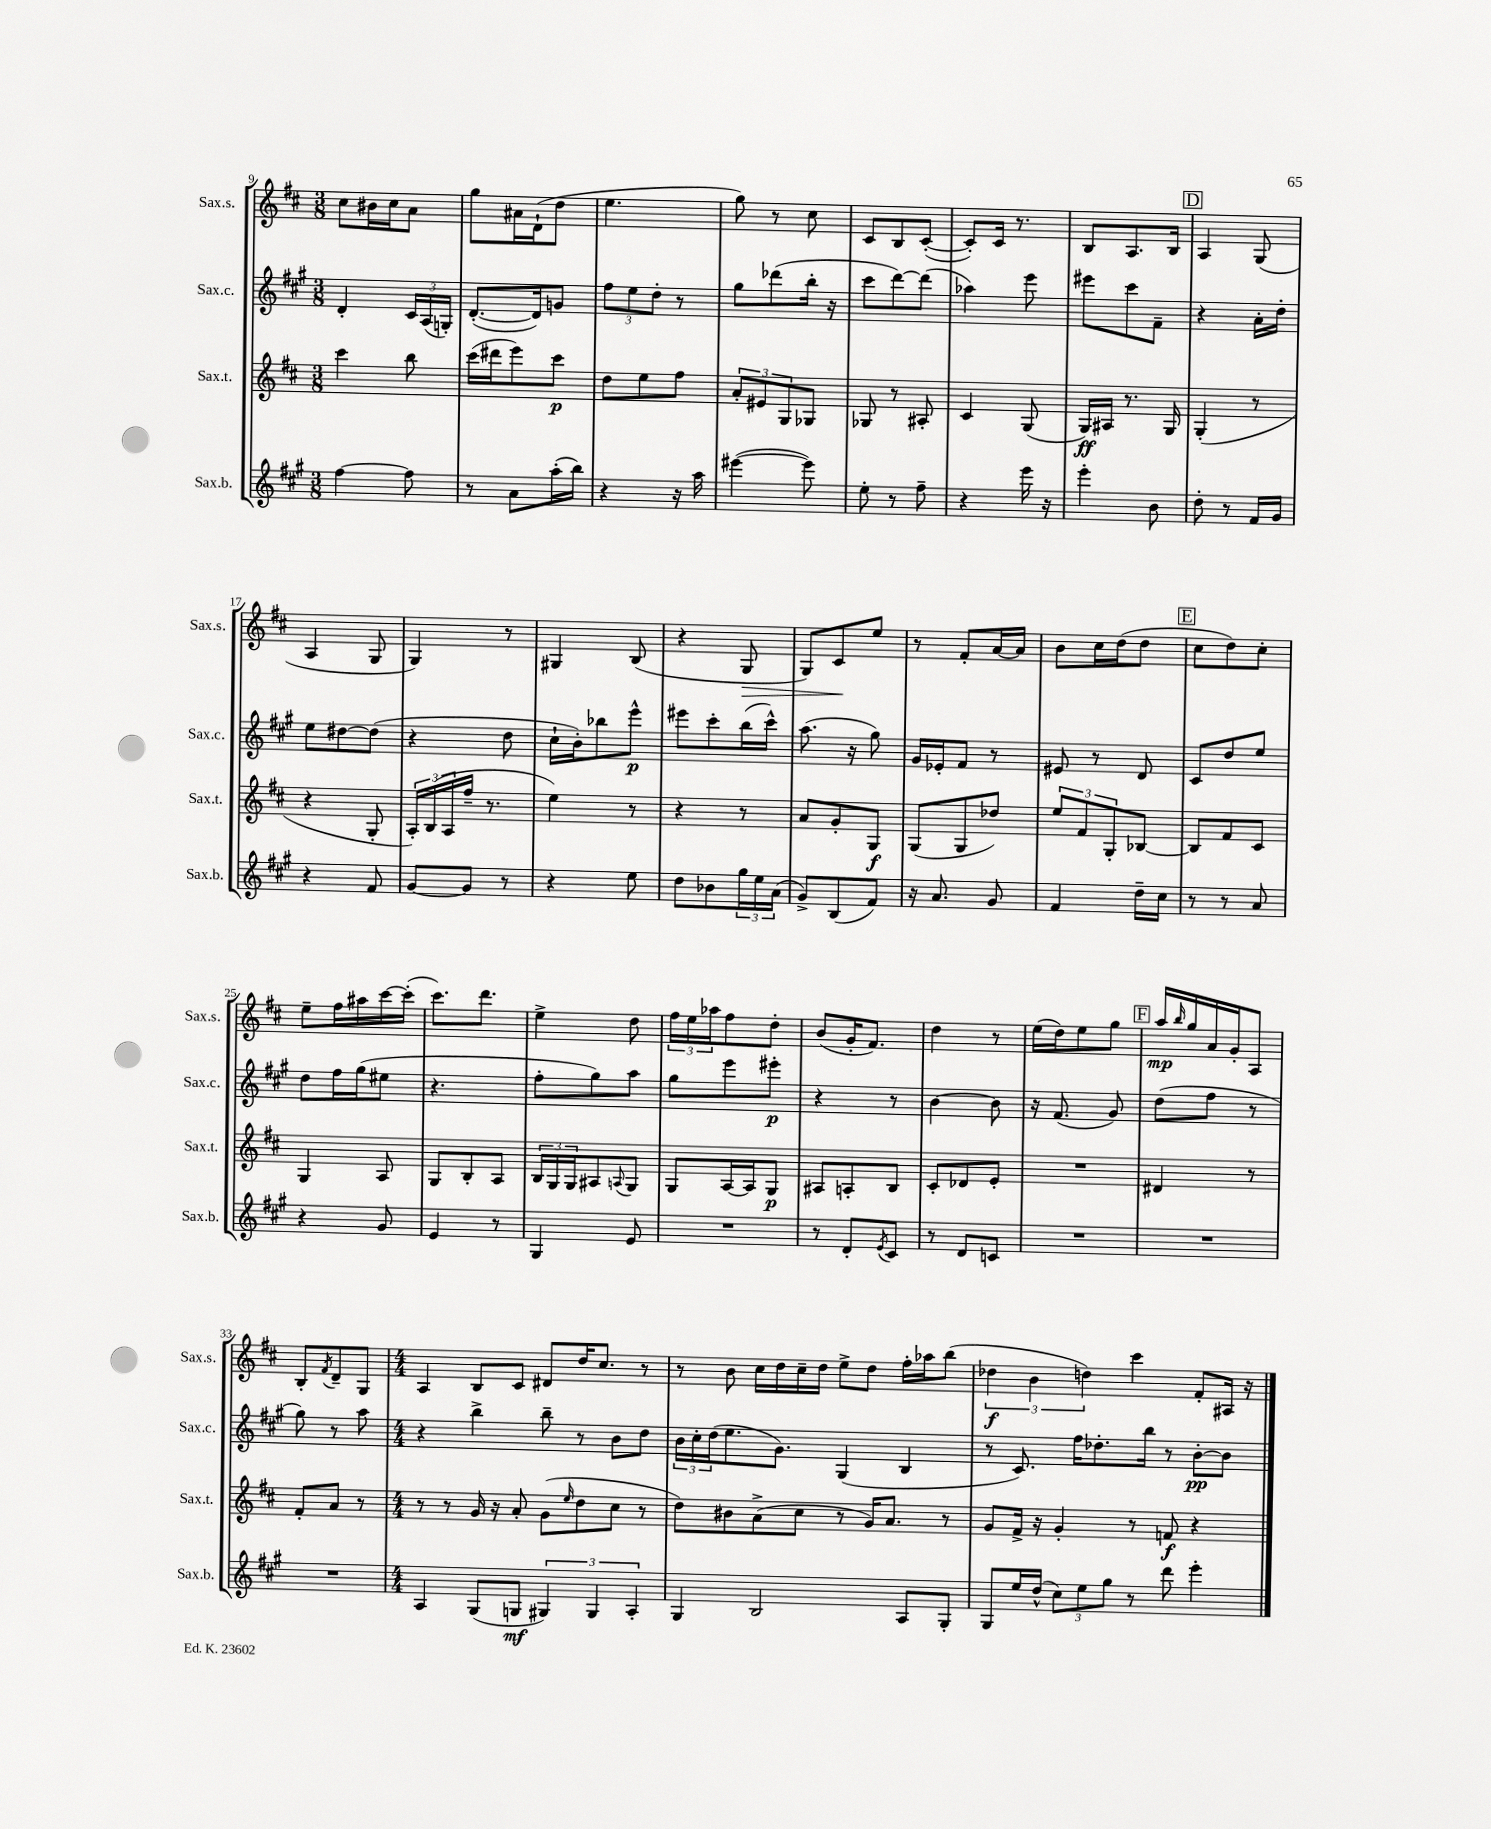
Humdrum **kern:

**kern	**dynam	**kern	**dynam	**kern	**dynam	**kern	**dynam
*part4	*part4	*part3	*part3	*part2	*part2	*part1	*part1
*staff4	*staff4	*staff3	*staff3	*staff2	*staff2	*staff1	*staff1
*I"Sax.b.	*	*I"Sax.t.	*	*I"Sax.c.	*	*I"Sax.s.	*
*I'Sax.b.	*	*I'Sax.t.	*	*I'Sax.c.	*	*I'Sax.s.	*
*clefG2	*	*clefG2	*	*clefG2	*	*clefG2	*
*k[f#c#g#]	*	*k[f#c#]	*	*k[f#c#g#]	*	*k[f#c#]	*
*M3/8	*	*M3/8	*	*M3/8	*	*M3/8	*
=9	=9	=9	=9	=9	=9	=9	=9
[4ff#\	.	4ccc#\	.	4d'/	.	8cc#\L	.
.	.	.	.	.	.	16b#X\L	.
.	.	.	.	.	.	16cc#\J	.
8ff#\]	.	8bb\	.	24c#/LL	.	8a\J	.
.	.	.	.	(24A/	.	.	.
.	.	.	.	24Gn'/JJ)	.	.	.
=10	=10	=10	=10	=10	=10	=10	=10
8r	.	(16ccc#\LL	.	([8.d'/L	.	8gg\L	.
.	.	16ddd#X\J	.	.	.	.	.
8a\L	.	8eee\)	.	.	.	16a#X\L	.
.	.	.	.	16d/k])	.	(16d`\J	.
(16aa'\L	.	8ccc#\J	p	8gn/J	.	8dd\J	.
16bb\JJ)	.	.	.	.	.	.	.
=11	=11	=11	=11	=11	=11	=11	=11
4r	.	8dd\L	.	12ff#\L	.	4.ee\	.
.	.	.	.	12ee\	.	.	.
.	.	8ee\	.	.	.	.	.
.	.	.	.	12dd'\J	.	.	.
16r	.	8ff#\J	.	8r	.	.	.
16aa\	.	.	.	.	.	.	.
=12	=12	=12	=12	=12	=12	=12	=12
([4eee#X\	.	12a'/L	.	8gg#\L	.	8gg\)	.
.	.	12e#X/	.	.	.	.	.
.	.	.	.	(8ddd-X\	.	8r	.
.	.	12G/	.	.	.	.	.
8eee#\])	.	8G-X/J	.	16bb'\Jk	.	8cc#\	.
.	.	.	.	16r	.	.	.
=13	=13	=13	=13	=13	=13	=13	=13
8ee'\	.	8G-X/	.	8ccc#\L	.	8c#/L	.
8r	.	8r	.	[8ddd\)	.	8B/	.
8ff#~\	.	8A#X'/	.	(8ddd\J]	.	([8c#'/J	.
=14	=14	=14	=14	=14	=14	=14	=14
4r	.	4c#/	.	4aa-X\)	.	8c#'/L])	.
.	.	.	.	.	.	16c#/Jk	.
.	.	.	.	.	.	8.r	.
16eee\	.	(8G/	.	8eee\	.	.	.
16r	.	.	.	.	.	.	.
=15	=15	=15	=15	=15	=15	=15	=15
4eee'\	.	16G/LL)	ff	8eee#X\L	.	8B/L	.
.	.	16A#X/JJ	.	.	.	.	.
.	.	8.r	.	8ccc#\	.	8.A/	.
8b\	.	.	.	8f#~\J	.	.	.
.	.	16G/	.	.	.	16B/Jk	.
!!LO:REH:place=s1:t=D
=16	=16	=16	=16	=16	=16	=16	=16
8dd'\	.	(4G'/	.	4r	.	4A/	.
8r	.	.	.	.	.	.	.
16f#/LL	.	8r	.	16a'\LL	.	(8G/	.
16g#/JJ	.	.	.	16dd'\JJ	.	.	.
!!LO:LB:g=z
=17	=17	=17	=17	=17	=17	=17	=17
4r	.	4r	.	8ee\L	.	4A/	.
.	.	.	.	[8dd#X\	.	.	.
8f#/	.	8G'/	.	(8dd#\J]	.	8G/	.
=18	=18	=18	=18	=18	=18	=18	=18
[8g#/L	.	24A'/LL)	.	4r	.	4G/)	.
.	.	(24B/	.	.	.	.	.
.	.	24A/	.	.	.	.	.
8g#/J]	.	16ff#~/JJ	.	.	.	.	.
.	.	8.r	.	.	.	.	.
8r	.	.	.	8dd\	.	8r	.
=19	=19	=19	=19	=19	=19	=19	=19
4r	.	4ee\)	.	16cc#`\LL	.	4G#X/	.
.	.	.	.	16b'\J)	.	.	.
.	.	.	.	8bb-X\	.	.	.
8ee\	.	8r	.	8eee^^\J	p	(8B/	.
=20	=20	=20	=20	=20	=20	=20	=20
8dd\L	.	4r	.	8eee#X\L	.	4r	.
8b-X\	.	.	.	8ccc#'\	.	.	.
!	!	!	!	!	!	!	!LO:HP:b
24gg#\L	.	8r	.	(16bb\L	.	8G/	>
24ee\	.	.	.	.	.	.	.
.	.	.	.	16ccc#^^\JJ)	.	.	.
(24a\JJ	.	.	.	.	.	.	.
=21	=21	=21	=21	=21	=21	=21	=21
8g#^/L)	.	8a/L	.	(8.aa\	.	8G/L)	.
(8B/	.	8g'/	.	.	.	8c#/	.
.	.	.	.	16r	.	.	.
8f#/J)	.	8G/J	f	8gg#\)	.	8ee/J	]
=22	=22	=22	=22	=22	=22	=22	=22
16r	.	(8G/L	.	16g#/LL	.	8r	.
8.a/	.	.	.	16e-X'/J	.	.	.
.	.	8G/	.	8f#/J	.	8f#'/L	.
8g#/	.	8dd-X/J)	.	8r	.	[16a/L	.
.	.	.	.	.	.	16a/JJ]	.
=23	=23	=23	=23	=23	=23	=23	=23
4f#/	.	12ee/L	.	8e#X/	.	8b\L	.
.	.	12f#/	.	.	.	.	.
.	.	.	.	8r	.	16cc#\L	.
.	.	12G'/	.	.	.	.	.
.	.	.	.	.	.	(16dd\J	.
16dd~\LL	.	[8B-X/J	.	8d/	.	8dd\J	.
16cc#\JJ	.	.	.	.	.	.	.
!!LO:REH:place=s1:t=E
=24	=24	=24	=24	=24	=24	=24	=24
8r	.	8B-/L]	.	8c#/L	.	8cc#\L	.
8r	.	8f#/	.	8dd/	.	8dd\)	.
8a/	.	8c#/J	.	8ee/J	.	8cc#'\J	.
!!LO:LB:g=z
=25	=25	=25	=25	=25	=25	=25	=25
4r	.	4G/	.	8dd\L	.	8ee~\L	.
.	.	.	.	16ff#\L	.	16ff#\L	.
.	.	.	.	(16gg#\J	.	16aa#X\	.
8g#/	.	8A/	.	8ee#X\J	.	[16ccc#\	.
.	.	.	.	.	.	(16ccc#'\JJ]	.
=26	=26	=26	=26	=26	=26	=26	=26
4e/	.	8G/L	.	4.r	.	8.ccc#\L)	.
.	.	8B'/	.	.	.	.	.
.	.	.	.	.	.	8.ddd\J	.
8r	.	8A/J	.	.	.	.	.
=27	=27	=27	=27	=27	=27	=27	=27
4G#/	.	24B/LL	.	8ff#'\L	.	4ee^\	.
.	.	24G/	.	.	.	.	.
.	.	24G/J	.	.	.	.	.
.	.	8A#X/	.	8gg#\)	.	.	.
.	.	8qqAn/	.	.	.	.	.
8e/	.	8G/J	.	8aa\J	.	8dd\	.
=28	=28	=28	=28	=28	=28	=28	=28
4.r	.	8G/L	.	8gg#\L	.	24ff#\LL	.
.	.	.	.	.	.	24ee\	.
.	.	.	.	.	.	24aa-X\J	.
.	.	[16A/L	.	8eee\	.	8ff#\	.
.	.	16A/J]	.	.	.	.	.
.	.	8G/J	p	8eee#X'\J	p	8dd'\J	.
=29	=29	=29	=29	=29	=29	=29	=29
8r	.	8A#X/L	.	4r	.	(8b/L	.
8d'/L	.	8An'/	.	.	.	16g'/K	.
.	.	.	.	.	.	8.f#/J)	.
8qe/	.	.	.	.	.	.	.
8c#/J	.	8B/J	.	8r	.	.	.
=30	=30	=30	=30	=30	=30	=30	=30
8r	.	8c#'/L	.	[4b\	.	4dd\	.
8d/L	.	8d-X/	.	.	.	.	.
8cn/J	.	8e'/J	.	8b\]	.	8r	.
=31	=31	=31	=31	=31	=31	=31	=31
4.r	.	4.r	.	16r	.	(16ee\LL	.
.	.	.	.	(8.f#/	.	16dd\J)	.
.	.	.	.	.	.	8ee\	.
.	.	.	.	8g#/)	.	8gg\J	.
!!LO:REH:place=s1:t=F
=32	=32	=32	=32	=32	=32	=32	=32
4.r	.	4d#X/	.	(8dd\L	.	16aa/LL	mp
.	.	.	.	.	.	16qqbb/	.
.	.	.	.	.	.	16gg/	.
.	.	.	.	8ff#\J	.	16a/	.
.	.	.	.	.	.	16g'/J	.
.	.	8r	.	8r	.	8A/J	.
!!LO:LB:g=z
=33	=33	=33	=33	=33	=33	=33	=33
4.r	.	8f#'/L	.	8gg#\)	.	8B'/L	.
.	.	.	.	.	.	8qf#/	.
.	.	8a/J	.	8r	.	8d~/	.
.	.	8r	.	8aa\	.	8G/J	.
=34	=34	=34	=34	=34	=34	=34	=34
*M4/4	*	*M4/4	*	*M4/4	*	*M4/4	*
4A/	.	8r	.	4r	.	4A/	.
.	.	8r	.	.	.	.	.
(8G#/L	.	16g/	.	4bb^\	.	8B/L	.
.	.	16r	.	.	.	.	.
8Gn/J	mf	8a'/	.	.	.	8c#/J	.
6G#X/)	.	(8g\L	.	8bb~\	.	8d#X/L	.
.	.	16qqee/	.	.	.	.	.
.	.	8dd\	.	8r	.	16dd/K	.
6G#/	.	.	.	.	.	.	.
.	.	.	.	.	.	8.cc#/J	.
.	.	8cc#\J	.	8b\L	.	.	.
6A'/	.	.	.	.	.	.	.
.	.	8r	.	8dd\J	.	8r	.
=35	=35	=35	=35	=35	=35	=35	=35
4G#/	.	8dd\L)	.	24b\LL	.	8r	.
.	.	.	.	24cc#'\	.	.	.
.	.	.	.	(24dd\J	.	.	.
.	.	8b#X\	.	8.ee\	.	8b\	.
2B/	.	(8a^\	.	.	.	16cc#\LL	.
.	.	.	.	8.g#\J)	.	16dd\	.
.	.	8cc#\J	.	.	.	16cc#~\	.
.	.	.	.	.	.	16dd\JJ	.
.	.	8r	.	(4G#/	.	8ee^\L	.
.	.	16g/KL)	.	.	.	8dd\J	.
.	.	8.a/J	.	.	.	.	.
8A/L	.	.	.	4B/	.	16ff#'\LL	.
.	.	.	.	.	.	16aa-X\J	.
8G#'/J	.	8r	.	.	.	(8bb\J	.
=36	=36	=36	=36	=36	=36	=36	=36
8G#/L	.	8g/L	.	8r	.	6dd-X\	f
16ee/L	.	16f#^/Jk	.	8.c#/)	.	.	.
.	.	.	.	.	.	6b\	.
(16dd^^/JJ	.	16r	.	.	.	.	.
12cc#\L)	.	4g'/	.	.	.	.	.
.	.	.	.	16ff#\KL	.	.	.
12ee\	.	.	.	.	.	6ddn\)	.
.	.	.	.	8.dd-X'\	.	.	.
12gg#\J	.	.	.	.	.	.	.
8r	.	8r	.	.	.	4ccc#\	.
.	.	.	.	16bb\Jk	.	.	.
8ddd\	.	8fn/	f	8r	.	.	.
4eee'\	.	4r	.	[8b'\L	pp	8f#'/L	.
.	.	.	.	8b\J]	.	16A#X/Jk	.
.	.	.	.	.	.	16r	.
==	==	==	==	==	==	==	==
*-	*-	*-	*-	*-	*-	*-	*-
